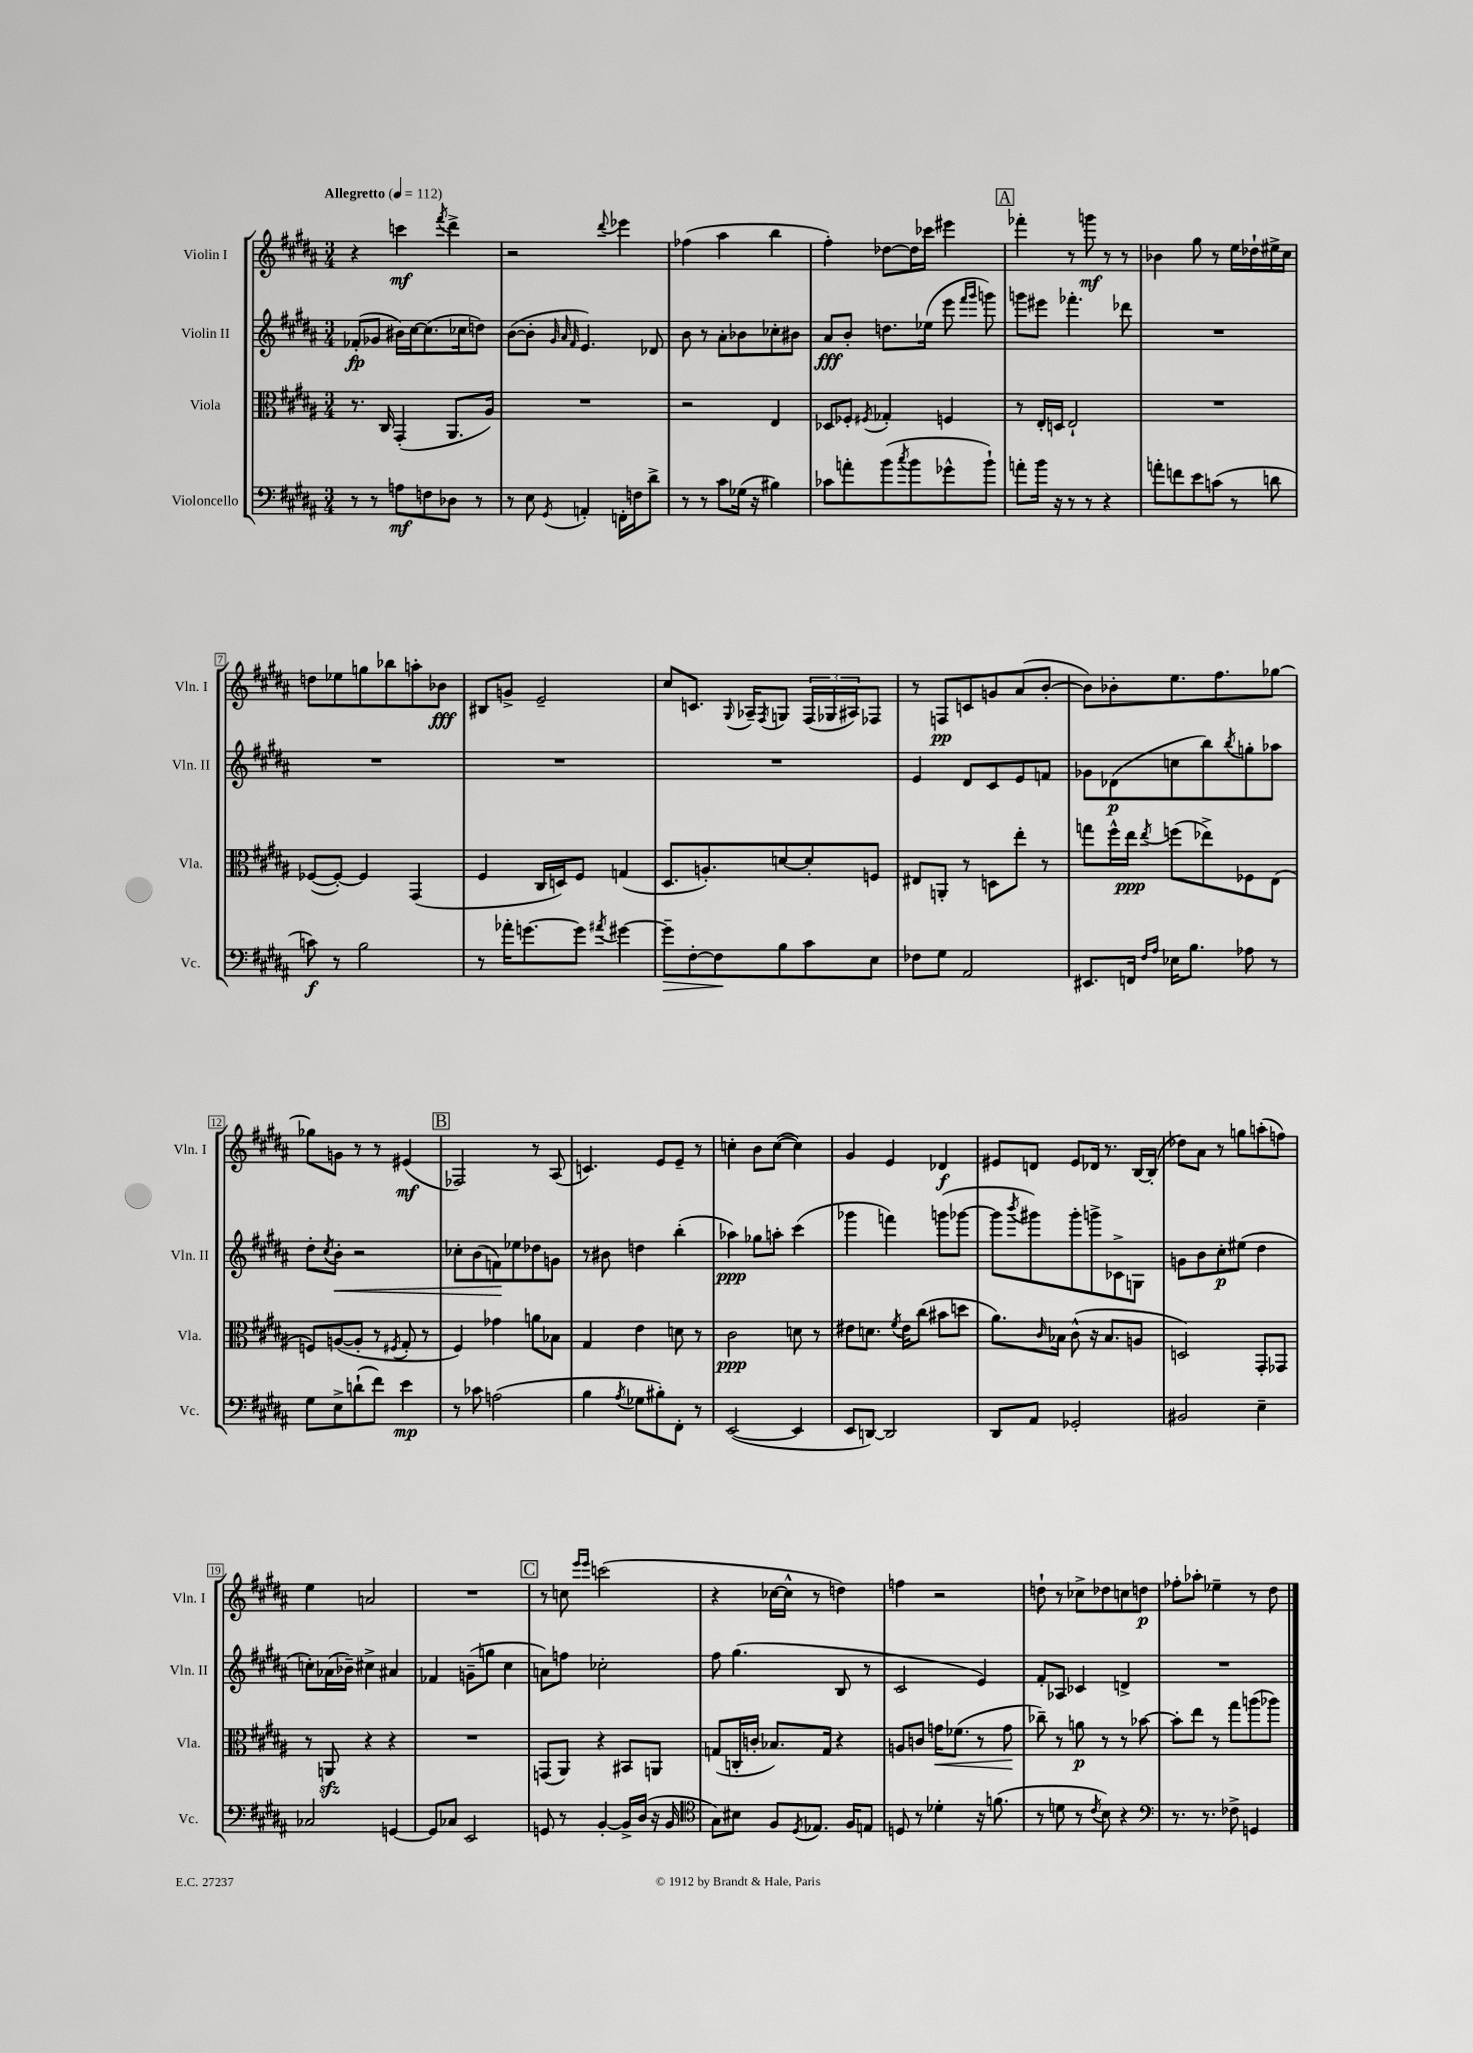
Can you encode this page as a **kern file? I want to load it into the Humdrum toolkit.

**kern	**kern	**kern	**kern
*staff4	*staff3	*staff2	*staff1
*clefF4	*clefC3	*clefG2	*clefG2
*k[f#c#g#d#a#]	*k[f#c#g#d#a#]	*k[f#c#g#d#a#]	*k[f#c#g#d#a#]
*M3/4	*M3/4	*M3/4	*M3/4
*MM112	*MM112	*MM112	*MM112
8r	8.r	(8f-'/L	4r
8r	.	8g-/J	.
.	16C#/	.	.
8A\L	(4GG#'/	16b#\LL)	4ccc\
.	.	[16cc#\J	.
8F\	.	(8.cc#\]	.
.	.	.	8qfff#/
8D-\J	8.AA#/L	.	4ddd#^\
.	.	16cc-\k	.
8r	.	8dd\J)	.
.	16A#/Jk)	.	.
=	=	=	=
8r	2.r	([8b\L	2r
8E\	.	8b'\]J	.
.	.	32qqg#/	.
.	.	32qqa#/	.
8qGG#/	.	32qqf#/	.
4AA'/	.	4.e/)	.
.	.	.	8qqddd#/
16FF'\LL	.	.	4eee-\
16F\J	.	.	.
8d#^\J	.	8d-/	.
=	=	=	=
8r	2r	8b\	(4ff-\
8r	.	8r	.
8c#\L	.	8a#'\L	4aa#\
(16G-\Jk	.	8b-\	.
16r	.	.	.
4B#\)	4E/	8cc-'\	4bb\
.	.	8b#\J	.
=	=	=	=
8c-\L	8D-/L	8a#/L	4ff#'\)
8a'\	8F-'/J	8b'/J	.
.	8qF#/	.	.
(8b\	4G-'/	8.dd\L	[8dd-\L
8qcc#/	.	.	.
8b\	.	.	16dd-\]L
.	.	(16ee-\Jk	16ccc-\JJ
8g-^^\	4F/	8eee\	4eee#\
.	.	16qqfff#/LL	.
.	.	16qqggg#/JJ	.
8b`\J)	.	8ggg\)	.
=	=	=	=
8a'\L	8r	8ggg\L	4fff-'\
16b\Jk	16E'/LL	8eee#\J	.
16r	16D/JJ	.	.
8r	2E`/	4.fff-'\	8r
8r	.	.	8ggg\
4r	.	.	8r
.	.	8ddd-\	8r
=	=	=	=
8a'\L	2.r	2.r	4b-\
8f\	.	.	.
8e\	.	.	8gg#\
(8c\J	.	.	8r
8r	.	.	16ee\LL
.	.	.	16dd-`\
8d\	.	.	16ee#^\
.	.	.	16cc#\JJ
=	=	=	=
8c\)	([8F-/L	2.r	8dd\L
8r	8F-'/_J)	.	8ee-\
2B\	4F-/]	.	8gg\
.	.	.	8bb-\
.	(4GG#/	.	8aa'\
.	.	.	8b-\J
=	=	=	=
8r	4F#/	2.r	8B#/L
16a-'\LK	.	.	8g^/J
[8.g\	.	.	.
.	16C#/LL	.	2e~/
.	16D/J)	.	.
8g\]J	8F#/J	.	.
8qa#/	.	.	.
[4g#\	(4G/	.	.
=	=	=	=
8g#~\]L	8.D#/L	2.r	8cc#/L
[8F#'\	.	.	8.c/J
.	8.A'/)	.	.
8F#\]	.	.	.
.	.	.	8qqG#/
.	.	.	16A-~/LK
.	.	.	8qF#/
8B\	[8d/	.	8G/J
8c#\	8d'/]	.	(24F#/LL
.	.	.	24G-/
.	.	.	24A#/J)
8E\J	8F/J	.	8F-/J
=	=	=	=
8F-\L	8E#/L	4e/	8r
8G#\J	8AA'/J	.	8F/L
2AA#/	8r	8d#/L	8c/
.	8D\L	8c#/	8g/
.	8ee'\J	8e/	(8a#/
.	8r	8f/J	[8b'/J
=	=	=	=
8.EE#/L	8gg\L	8g-\L	8b\]L)
.	16ff#^^\L	(8d-\	8b-'\
16FF/Jk	16ee\JJ	.	.
16qqF#/LL	.	.	.
16qqA#/JJ	8qee/	.	.
16E-\LK	(8ff\L	8cc\	8.ee\
8.B\J	.	.	.
.	8ee-^\)	8bb\)	.
.	.	.	8.ff#\
.	.	8qbb/	.
8A-\	8F-\	8gg'\	.
8r	(8E\J	8aa-\J	[8gg-\J
=	=	=	=
8G#\L	8F/L)	8dd#'\L	8gg-\]L
.	.	8qcc#/	.
8E^\	([8A/	8b'\J	8g\J
(8d`\	8A'/]J	2r	8r
8f#\J)	8r	.	8r
.	8qF#/	.	.
4e\	8G#'/	.	(4e#/
.	8r	.	.
=	=	=	=
8r	4F#/)	8cc-'\L	2F-/)
8c-\	.	(8b\	.
(2A\	4g-\	8f\)	.
.	.	8ee-\	.
.	8a\L	8dd-\	8r
.	8B-\J	8g\J	(8A#/
=	=	=	=
4B\	4G#/	8r	4.c/)
.	.	8b#\	.
8qA#/	.	.	.
8G-\L	4e\	4dd\	.
8B#'\)	.	.	8e/L
8FF#'\J	8d\	(4bb'\	8e~/J
8r	8r	.	8r
=	=	=	=
([2EE/	2c#\	4aa-\)	4cc'\
.	.	8gg-\L	8b\L
.	.	8aa'\J	([8cc\J
4EE/]	8d\	(4ccc#\	4cc\])
.	8r	.	.
=	=	=	=
8EE/L	8e#\L	4ggg-\	4g#/
[8DD/J)	8.d\J	.	.
2DD/]	.	4fff\)	4e/
.	8qf#/	.	.
.	16e#\LK	.	.
.	(8cc#\J	.	.
.	8b#\L	(8ggg\L	4d-/
.	8dd\J	[8ggg-\J	.
=	=	=	=
8DD#/L	8.a#\L)	8ggg-\]L	8e#/L
.	.	8qbbb/	.
8AA#/J	.	8ggg#\)	8d/J
.	16qqc#/	.	.
.	16B-\Jk	.	.
2GG-'/	(8c#^^\	8ggg#'\	8e#/L
.	16r	8ggg^\	16d-/Jk
.	8.B-/L	.	8.r
.	.	8c-^\	.
.	8A/J	8G\J	[16B/LL
.	.	.	(16B'/]JJ
=	=	=	=
2BB#/	2D/)	8g\L	8dd-\L)
.	.	8b\	8a#\J
.	.	8cc#'\	8r
.	.	(8ee#\J	8gg\L
4E~\	8GG#'/L	4dd#\	(8aa'\
.	8GG-/J	.	8ff\J)
=	=	=	=
2C-/	8r	8cc'\L)	4ee\
.	8AA/	(16a-\L	.
.	.	16b-~\JJ)	.
.	4r	4cc#^\	2a/
[4GG/	4r	4a#/	.
=	=	=	=
8GG/]L	2.r	4f-/	2.r
8C-/J	.	.	.
2EE/	.	(8g~\L	.
.	.	8gg\J	.
.	.	4cc#\	.
=	=	=	=
8GG/	(8GG/L	8a\L)	8r
8r	8AA#/J)	8ff\J	8cc\
.	.	.	16qqeee/LL
.	.	.	16qqeee/JJ
[4BB'/	4r	2cc-'\	(2ccc\
16BB^/]LL	8BB#/L	.	.
(16D#/JJ	.	.	.
16r	8AA/J	.	.
16BB/	.	.	.
=	=	=	=
*clefC4	*	*	*
8G#\L)	(8G/L	8ff#\	4r
8B#\J	16C'/L	(4.gg#\	.
.	16c'/JJ	.	.
8F#/L	8.B-/L)	.	[16cc-\LL
.	.	.	16cc-^^\]JJ
8qD#/	.	.	.
8.E-/J	.	.	8r
.	16G/Jk	.	.
.	4r	8B/	4dd\)
16F#/LK	.	.	.
8E/J	.	8r	.
=	=	=	=
8D/	8A/L	2c#/	4ff\
8r	8c/J	.	.
4d-'\	16g\LK	.	2r
.	(8.f-\J	.	.
16r	8r	4e/)	.
(8.f\	.	.	.
.	8g\	.	.
=	=	=	=
8r	8cc-~\)	8f#'/L	8dd`\
8d\	8r	8A-/J	8r
8r	8a\	4c-/	8cc-^\L
8qc#/	.	.	.
8B\)	8r	.	8dd-\
4r	8r	4d^/	8cc\
.	[8b-\	.	8dd\J
=	=	=	=
*clefF4	*	*	*
8.r	8b-'\]L	2.r	8ff-'\L
.	8ee\J	.	8aa-'\J
8.r	.	.	.
.	8r	.	4ee-~\
8F-^\	8gg#\L	.	.
4GG/	(8aa\	.	8r
.	8aa-\J)	.	8dd#\
==	==	==	==
*-	*-	*-	*-
